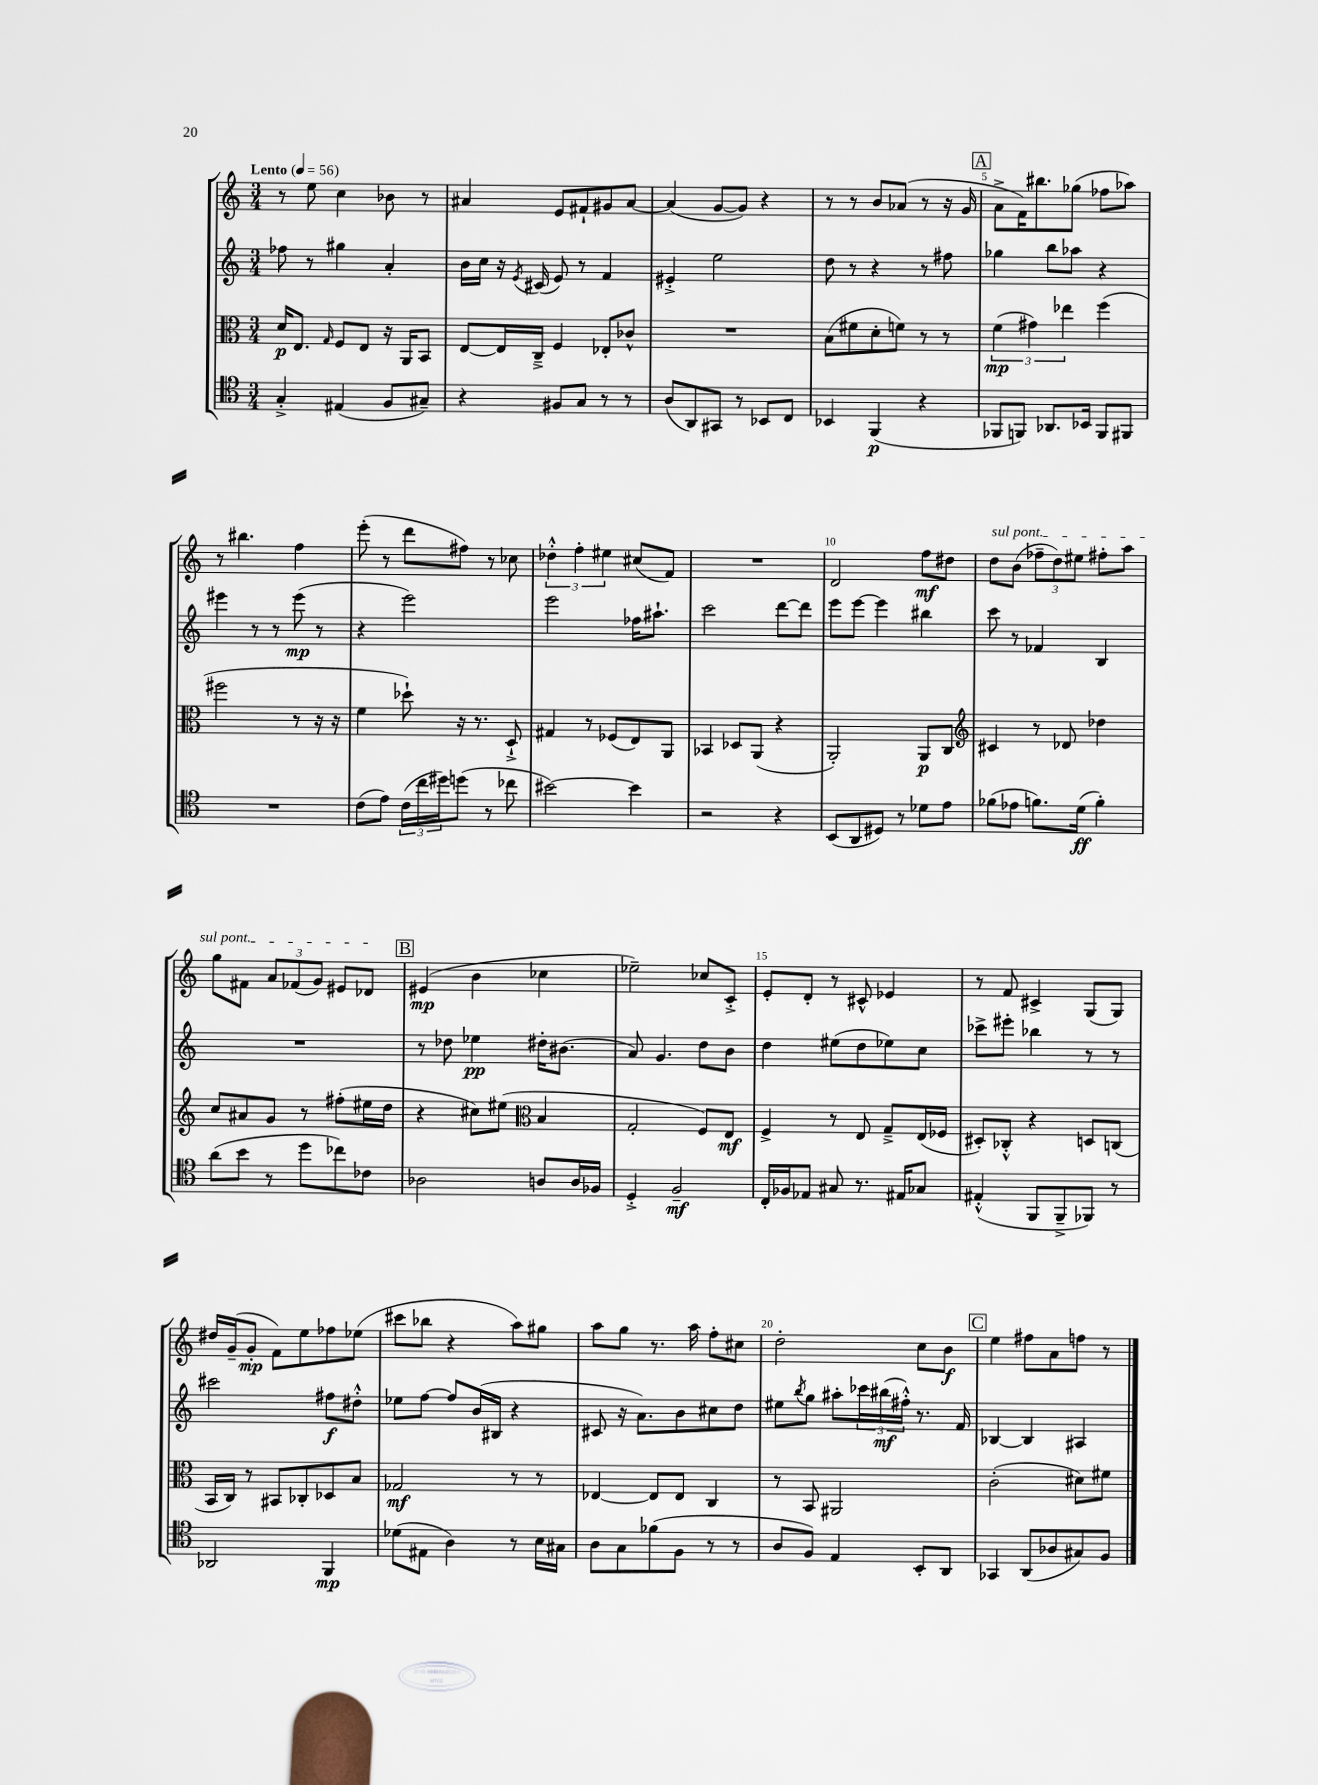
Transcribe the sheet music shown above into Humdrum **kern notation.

**kern	**kern	**kern	**kern
*staff4	*staff3	*staff2	*staff1
*clefC4	*clefC3	*clefG2	*clefG2
*k[]	*k[]	*k[]	*k[]
*M3/4	*M3/4	*M3/4	*M3/4
*MM56	*MM56	*MM56	*MM56
4G'^	16d	8ff-	8r
.	8.E	.	.
.	.	8r	8ee
.	16qqG	.	.
(4E#	8F	4gg#	4cc
.	8E	.	.
8F	16r	4a'	8b-
.	16AA	.	.
8G#~)	8BB	.	8r
=	=	=	=
4r	[8E	16b	4a#
.	.	16cc	.
.	16E]	16r	.
.	.	8qe	.
.	16C~^	(16c#	.
8F#	4F	8e)	8e
8G	.	8r	8f#`
8r	8E-'	4f	8g#
8r	8c-^^	.	[8a#
=	=	=	=
(8A	2.r	4e#'^	(4a#]
8AA)	.	.	.
8GG#	.	2ee	[8g
8r	.	.	8g])
8BB-	.	.	4r
8C	.	.	.
=	=	=	=
4BB-	(8B	8dd	8r
.	8f#	8r	8r
(4FF	8d'	4r	8b
.	8f)	.	(8a-
4r	8r	8r	8r
.	8r	8ff#	16r
.	.	.	16g
=	=	=	=
8FF-	(6f	4gg-	8a^
8FF)	.	.	16f)
.	6g#)	.	.
.	.	.	8.bb#
8.AA-	.	8bb	.
.	6ee-	.	.
.	.	8aa-	(8gg-
16BB-	.	.	.
8FF	(4ff	4r	8ff-
8FF#	.	.	8aa-)
=	=	=	=
2.r	2ff#	4eee#	8r
.	.	.	4.bb#
.	.	8r	.
.	.	8r	.
.	8r	(8eee#	4ff
.	16r	8r	.
.	16r	.	.
=	=	=	=
(8c	4f	4r	(8eee'
8e)	.	.	8r
(24c	8dd-`)	2eee)	8ddd
24cc	.	.	.
24dd#)	.	.	.
(8dd	16r	.	8ff#)
.	8.r	.	.
8r	.	.	8r
8cc-	8D`^	.	8cc-
=	=	=	=
[2b#)	4G#	2eee	6dd-'^^
.	.	.	6ff'
.	8r	.	.
.	.	.	6ee#
.	(8F-	.	.
4b#]	8E)	16ff-	(8cc#
.	.	8.aa#`	.
.	8AA	.	8f)
=	=	=	=
2r	4BB-	2ccc	2.r
.	8D-	.	.
.	(8AA	.	.
4r	4r	[8ddd	.
.	.	8ddd]	.
=	=	=	=
(8BB	2AA')	8eee	2d
8AA	.	[8eee	.
8D#)	.	4eee]	.
8r	.	.	.
8d-	8AA	4bb#	8ff
8e	8C	.	8dd#
=	=	=	=
*	*clefG2	*	*
(8f-	4c#	8ccc	8dd
8e-	.	8r	(8b
8.f)	8r	4f-	12ff-~
.	.	.	12dd)
.	8d-	.	.
.	.	.	12ee#
(16d	.	.	.
4f')	4dd-	4B	8ff#'
.	.	.	8aa
=	=	=	=
(8a	8cc	2.r	8gg
8b	8a#	.	8f#
8r	8g	.	12a
.	.	.	(12f-
8dd	8r	.	.
.	.	.	12g)
8cc-)	(8ff#'	.	8e#
8c-	16ee#	.	8d-
.	16dd	.	.
=	=	=	=
2A-	4r	8r	(4e#
.	.	8dd-	.
.	8cc#)	4ee-	4b
.	(8ee#	.	.
*	*clefC3	*	*
8A	4B	16dd#'	4cc-
.	.	(8.b#	.
16A	.	.	.
16F-	.	.	.
=	=	=	=
4D'^	2G'	8a)	2ee-~)
.	.	4.g	.
2F~	.	.	.
.	8F)	8dd	8cc-
.	8E	8b	8c'^
=	=	=	=
16C'	4F^	4dd	8e'
16F-	.	.	.
8E-	.	.	8d'
8G#	8r	(8ee#	8r
8.r	8E	8dd	8c#^^
.	8G~^	8ee-)	4e-
16E#	.	.	.
8G-	(16E	8cc	.
.	16F-	.	.
=	=	=	=
(4E#'^^	8D#')	8ccc-^	8r
.	8C-'^^	8eee#'	8f
8FF	4r	4bb-	4c#^
8FF~^	.	.	.
8FF-)	8D	8r	(8G
8r	(8C	8r	8G)
=	=	=	=
2AA-	16BB	2ccc#	16dd#
.	16C)	.	(16g~
.	8r	.	8g'
.	8BB#	.	8f)
.	8C-'	.	8ee
4FF	8D-	8ff#	8ff-
.	8B	8dd#'^^	(8ee-
=	=	=	=
(8d-	2G-	8ee-	8ccc#
8E#	.	[8ff	8bb-
4A)	.	8ff]	4r
.	.	(16b	.
.	.	16B#	.
8r	8r	4r	8aa)
16B	8r	.	8gg#
16G#	.	.	.
=	=	=	=
8A	[4E-	8c#	8aa
8G	.	16r	8gg
.	.	8.a)	.
(8f-	8E-]	.	8.r
8F	8E-	8b	.
.	.	.	16aa
8r	4C	8cc#	8ff'
8r	.	8dd	8cc#
=	=	=	=
8A	8r	8ee#	2dd'
.	.	8qbb	.
8F)	8BB	8gg	.
4E	2AA#	8aa#'	.
.	.	24ccc-	.
.	.	(24bb#	.
.	.	24ff#'^^)	.
8BB'	.	8.r	8cc
8AA	.	.	8b
.	.	16f	.
=	=	=	=
4GG-	(2c'	[4B-	4ee
(8AA	.	4B-]	8ff#
8A-	.	.	8a
8G#)	8d#)	4A#	8ff
8F	8f#	.	8r
==	==	==	==
*-	*-	*-	*-
